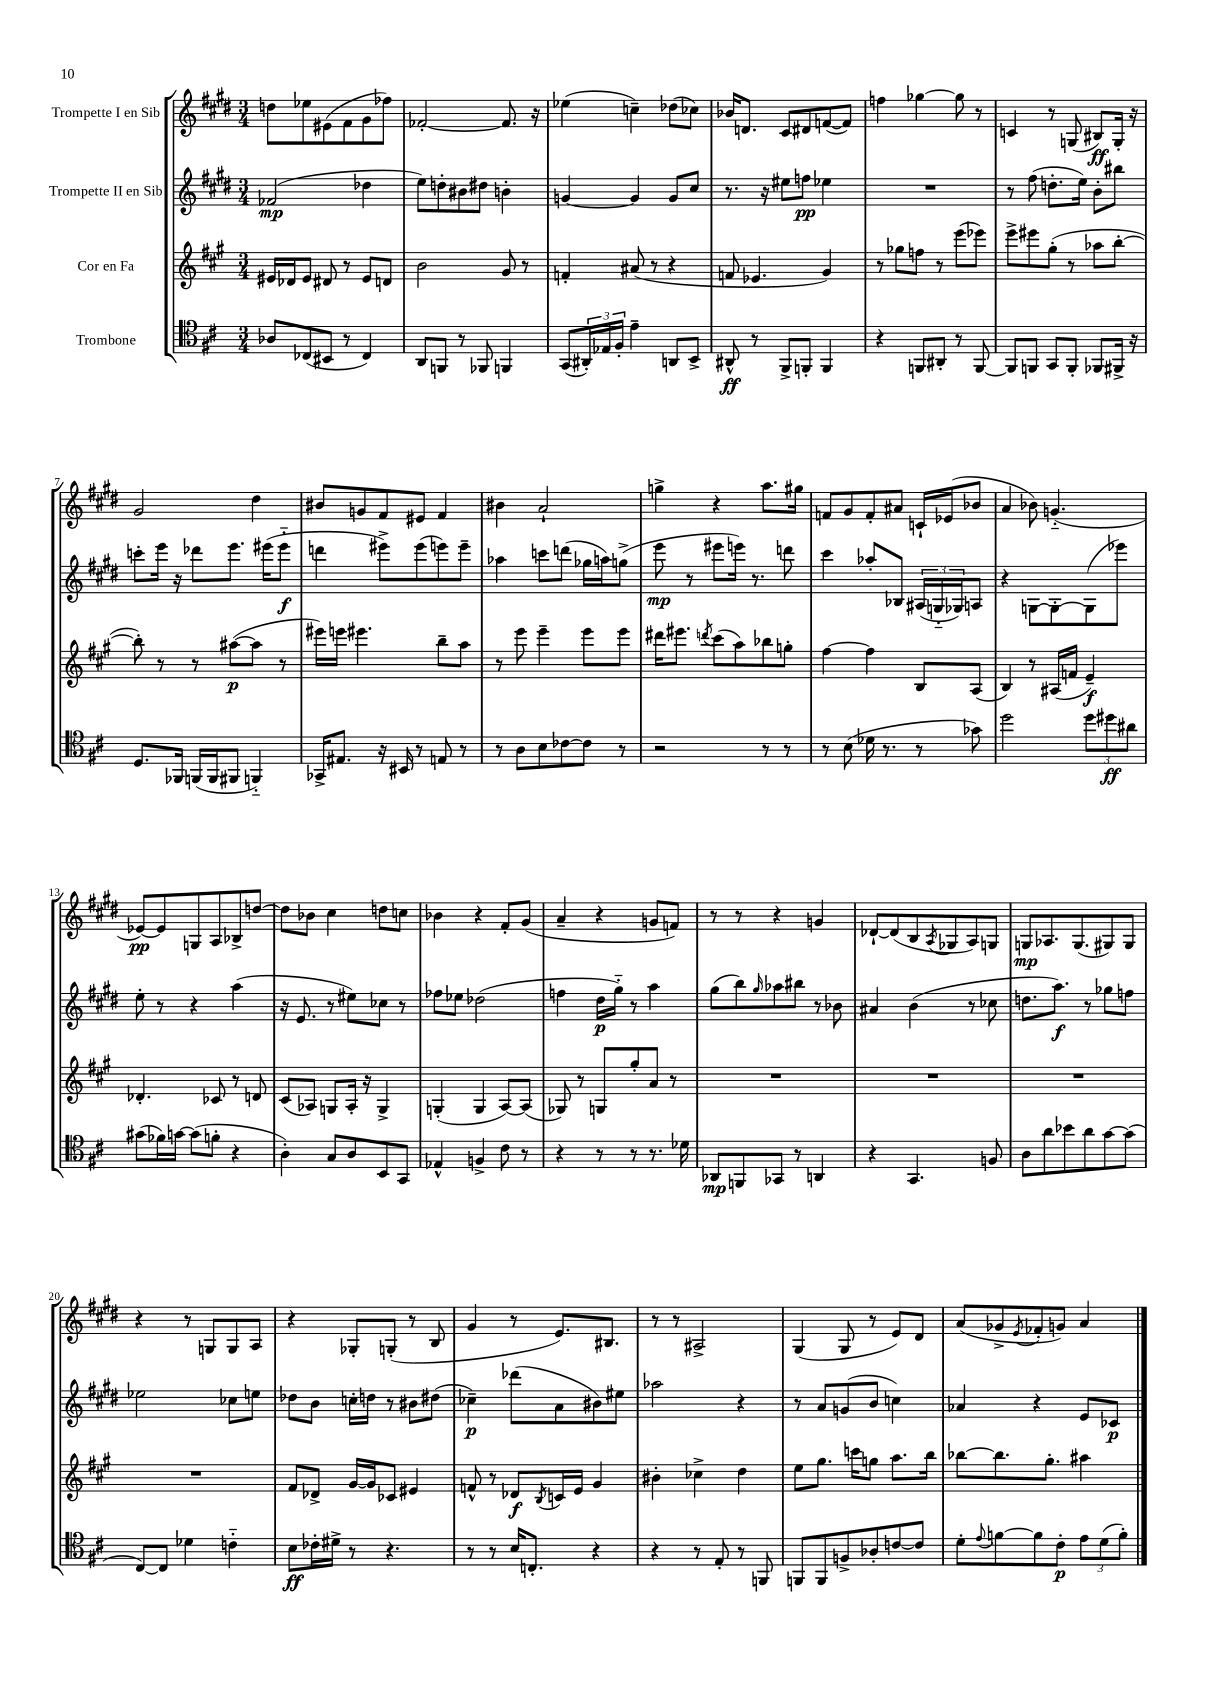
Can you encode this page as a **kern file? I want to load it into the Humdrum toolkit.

**kern	**kern	**kern	**kern
*staff4	*staff3	*staff2	*staff1
*clefC4	*clefG2	*clefG2	*clefG2
*k[f#c#]	*k[f#c#g#]	*k[f#c#g#d#]	*k[f#c#g#d#]
*M3/4	*M3/4	*M3/4	*M3/4
8A-	16e#	(2f-	8dd
.	16d-	.	.
(8C-	8e#	.	8ee-
8BB#	8d#	.	(8e#
8r	8r	.	8f#
4C-)	8e#	4dd-	8g#
.	8d	.	8ff-)
=	=	=	=
8AA	2b	8ee)	[2f-'
8FF	.	8dd'	.
8r	.	8b#	.
8FF-	.	8dd#	.
4FF	8g#	4b'	8.f-]
.	8r	.	.
.	.	.	16r
=	=	=	=
(8GG	4f'	[4g	(4ee-
24AA#')	.	.	.
24E-	.	.	.
24F#'	.	.	.
4e~	(8a#	4g]	4cc~)
.	8r	.	.
8AA	4r	8g	(8dd-
8BB^	.	8cc#	8cc-)
=	=	=	=
8AA#^^	8f	8.r	16b-
.	.	.	8.d
8r	4.e-	.	.
.	.	16r	.
8FF#^	.	8ee#	8c#
8FF'	.	8ff	8d#
4FF	4g#)	4ee-	([8f
.	.	.	8f])
=	=	=	=
4r	8r	2.r	4ff
.	8gg-	.	.
8FF	8ff	.	[4gg-
8AA#'	8r	.	.
8r	(8eee	.	8gg-]
[8FF	8eee-)	.	8r
=	=	=	=
8FF]	8eee^	8r	4c
8FF	8eee#	(8ff#	.
8GG	(8gg#'	8.dd'	8r
8FF'	8r	.	(8G
.	.	16ee)	.
8FF-	8aa-	8b'	8B#)
16FF#^	[8bb'	8bb#	16G'
16r	.	.	16r
=	=	=	=
8.D	8bb'])	8ccc'	2g#
.	8r	16eee	.
16FF-	.	16r	.
(16FF	8r	8ddd-	.
16FF	.	.	.
8FF#	([8aa#	8.eee	.
4FF'~)	8aa#]	.	4dd#
.	.	(16eee#	.
.	8r	8eee#'~	.
=	=	=	=
16GG-^	16eee#)	4ddd	8b#
8.E#	16eee	.	.
.	4.eee#	.	8g
16r	.	8eee#^)	8f#
16BB#	.	.	.
8r	.	(8eee#	8e#
8E	8bb~	8eee)	4f#
8r	8aa	8eee~	.
=	=	=	=
8r	8r	4aa-	4b#
8A	8eee	.	.
8B	4eee~	8ccc	2a`
[8c-	.	(8ddd	.
8c-]	8eee	16gg-	.
.	.	16aa)	.
8r	8eee	(8gg^	.
=	=	=	=
2r	16ddd#	8eee	4gg^
.	8.eee#	.	.
.	.	8r	.
.	8qddd	.	.
.	(8ccc#	8eee#	4r
.	8aa)	16eee)	.
.	.	8.r	.
8r	8bb-	.	8.aa
8r	8gg'	8ddd	.
.	.	.	16gg#
=	=	=	=
8r	[4ff#	4ccc#	8f
(8B	.	.	8g#
16d-	4ff#]	8aa-'	8f'
8.r	.	.	.
.	.	8B-	8a#
8r	8B	(24A#	16c`
.	.	24G'~	.
.	.	.	(16e-
.	.	24G-)	.
8g-)	(8A	8A	8b-
=	=	=	=
2dd	4B)	4r	4a
.	8r	[8G	8b-)
.	(16A#	8G'_	(4.g'~
.	16f	.	.
12dd	4e~)	(8G]	.
12dd#	.	.	.
.	.	8eee-)	.
12a#	.	.	.
=	=	=	=
(8g#	4.d-'	8ee'	[8e-)
16f-)	.	8r	8e-]
[16g	.	.	.
(8g]	.	4r	8G
8f'	8c-	.	8A
4r	8r	(4aa	8B-^
.	8d	.	[8dd
=	=	=	=
4A')	(8c#	16r	8dd]
.	.	8.e	.
.	8A-)	.	8b-
8G	8G	8r	4cc#
8A	16A-'	8ee#)	.
.	16r	.	.
8BB	4G^	8cc-	8dd
8GG	.	8r	8cc
=	=	=	=
4E-^^	(4G'	8ff-	4b-
.	.	8ee-	.
4F^	4G	(2dd-	4r
8c#	[8A)	.	8f#'
8r	(8A]	.	(8g#
=	=	=	=
4r	8G-)	4ff	4a~
.	8r	.	.
8r	8G	16dd#	4r
.	.	16gg#'~)	.
8r	8gg#'	8r	.
8.r	8a	4aa	8g
.	8r	.	8f)
16d-	.	.	.
=	=	=	=
8AA-	2.r	(8gg#	8r
8FF	.	8bb)	8r
.	.	16qqgg#	.
8GG-	.	8aa-	4r
8r	.	8bb#	.
4AA	.	8r	4g
.	.	8b-	.
=	=	=	=
4r	2.r	4a#	[8d-`
.	.	.	(8d-]
4.GG	.	(4b	8B
.	.	.	8qA
.	.	.	8G-
.	.	8r	8A)
8F	.	8cc-	8G
=	=	=	=
8A	2.r	8.dd	8G
8a	.	.	8.A-
.	.	8.aa)	.
8b-	.	.	.
.	.	.	(8.G
8a	.	8r	.
[8g	.	8gg-	8G#)
(8g]	.	8ff	8G#
=	=	=	=
[8C#)	2.r	2ee-	4r
8C#]	.	.	.
4d-	.	.	8r
.	.	.	8G
4c'~	.	8cc-	8G
.	.	8ee	8A
=	=	=	=
8B	8f#	8dd-	4r
16c-'	8d-^	8b	.
16d#^	.	.	.
8r	[16g#	16cc'	8G-'
.	16g#]	16dd	.
4.r	8c-	8r	(8G'
.	4e#	8b#	8r
.	.	(8dd#	8B
=	=	=	=
8r	8f^^	4cc-~)	4g#
8r	8r	.	.
16B	8d-	(8ddd-	8r
8.C'	.	.	.
.	8qB	.	.
.	16c	8a	8.e)
.	16e	.	.
4r	4g#	8b#)	.
.	.	.	8.B#
.	.	8ee#	.
=	=	=	=
4r	4b#'	2aa-	8r
.	.	.	8r
8r	4cc-^	.	2A#^
8E'	.	.	.
8r	4dd	4r	.
8FF	.	.	.
=	=	=	=
8FF	8ee	8r	(4G#
8FF	8.gg#	8a	.
8F^	.	(8g	8G#
.	16ccc	.	.
8A-'	8gg	8b	8r
[8c	8.aa	4cc)	8e)
8c]	.	.	8d#
.	16bb	.	.
=	=	=	=
8d'	[8bb-	4a-	(8a
8qqe	.	.	.
[8f	8.bb-]	.	8g-^
.	.	.	8qe
8f]	.	4r	8f-'
.	8.gg#'	.	.
8c#'	.	.	8g)
12e	4aa#	8e	4a
(12d	.	.	.
.	.	8c-	.
12f')	.	.	.
==	==	==	==
*-	*-	*-	*-
